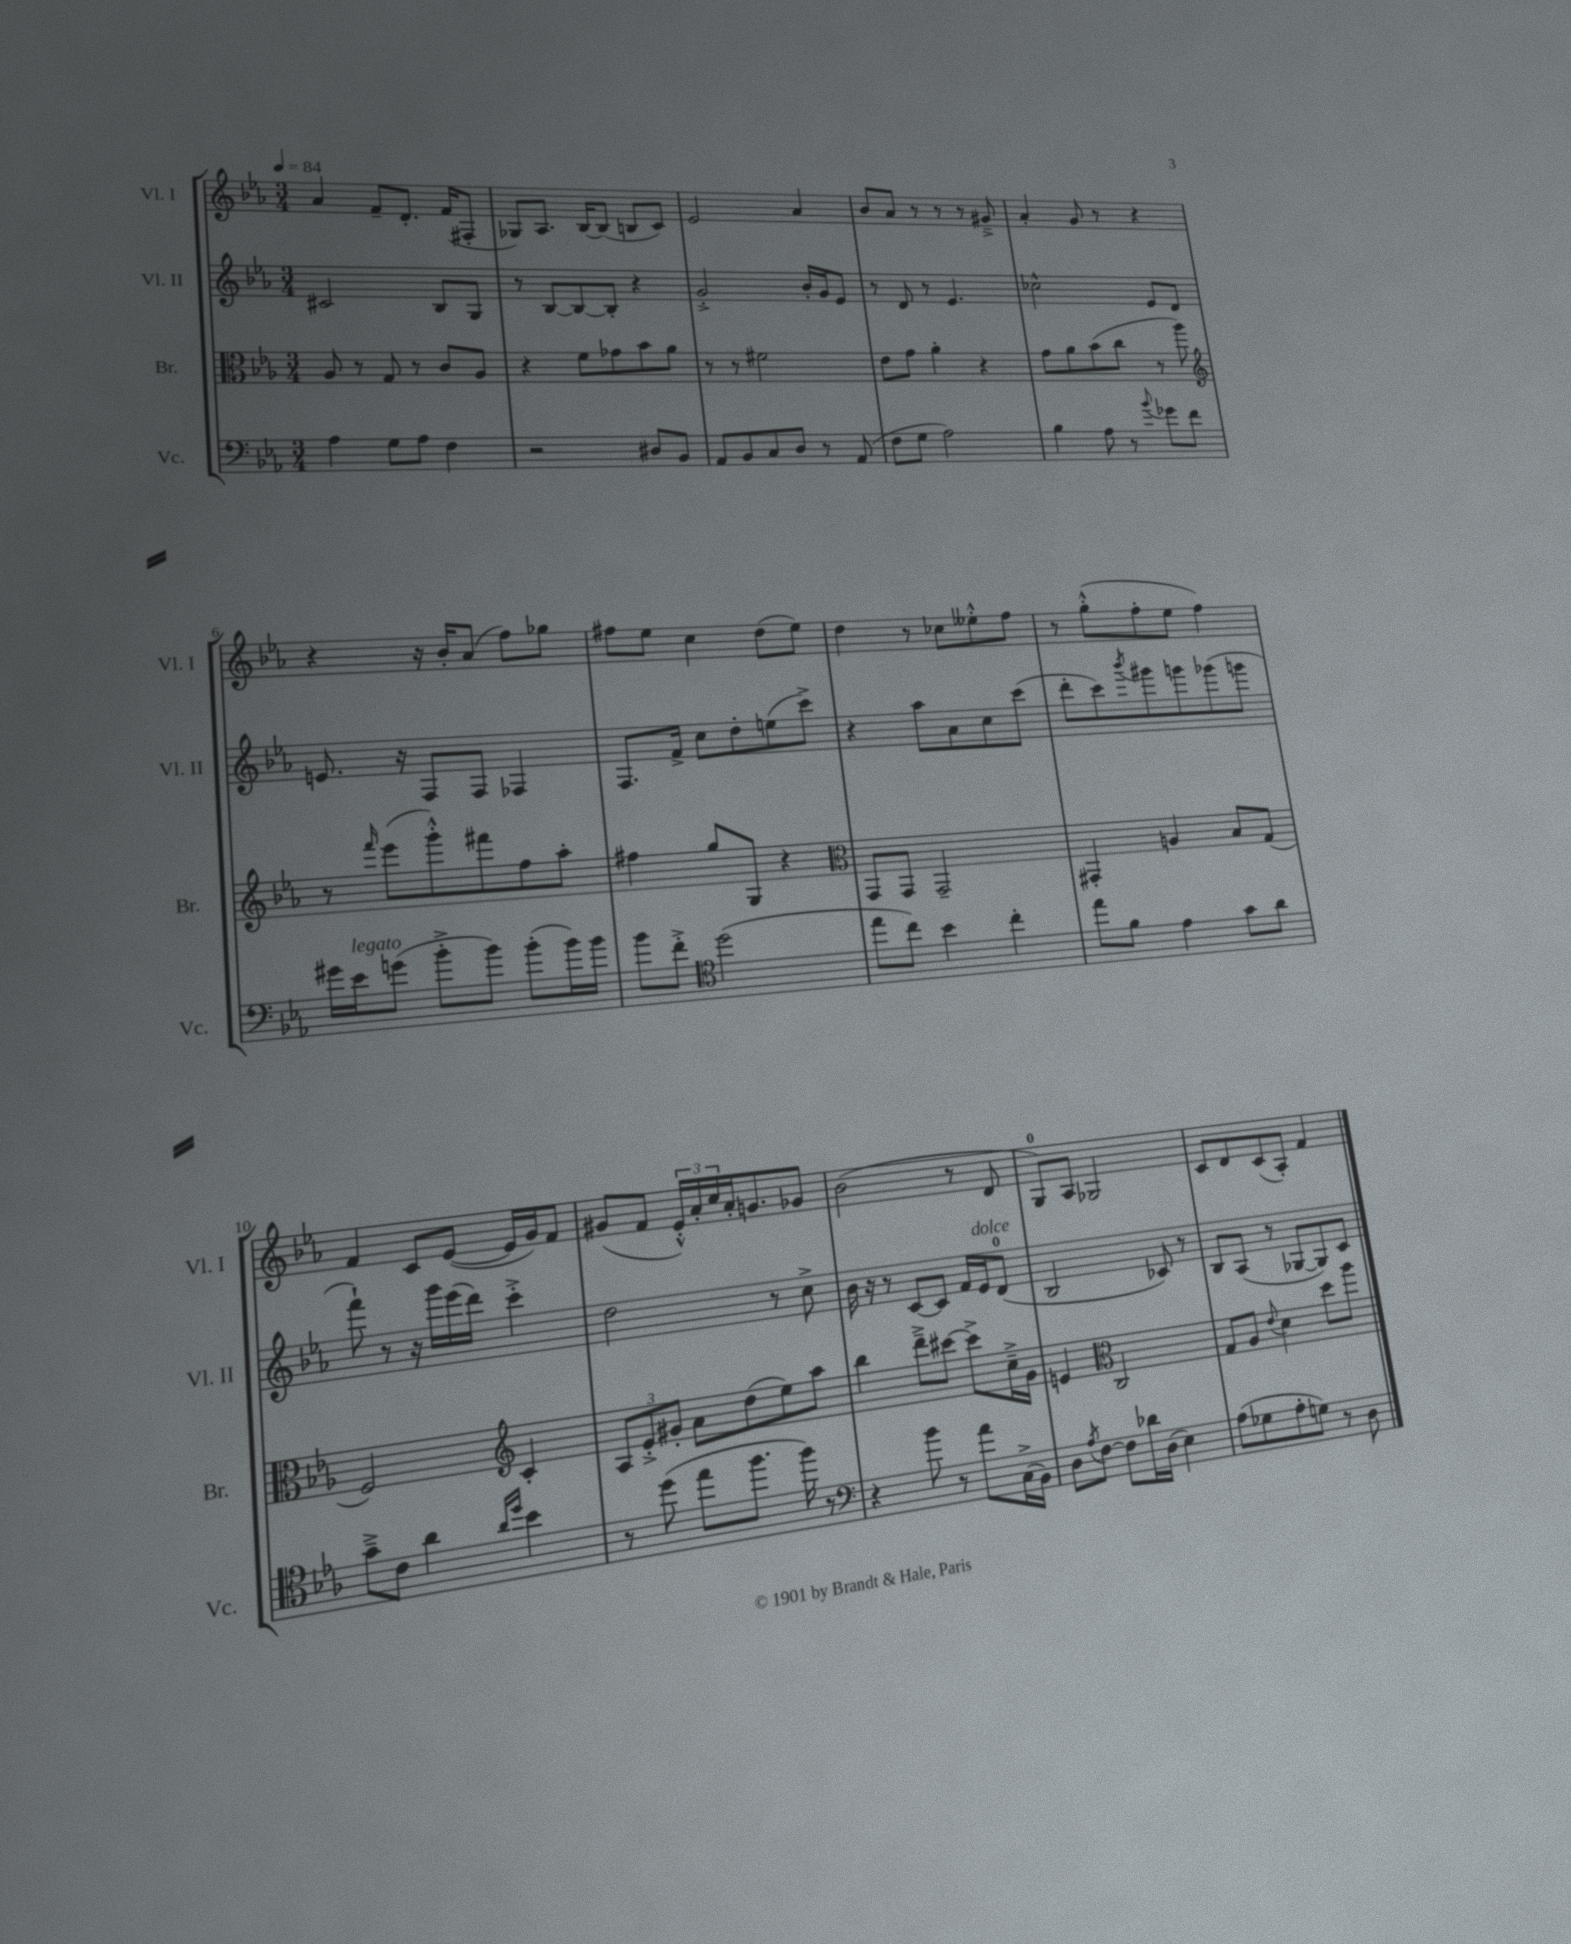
<<
\new StaffGroup <<
\new Staff = "s0" \with { instrumentName = "Vl. I" shortInstrumentName = "Vl. I" } {
    \clef treble \key ees \major \numericTimeSignature \time 3/4 \tempo 4 = 84
    aes'4 f'8-- d'8.-. f'16( fis8-. |
    ges8) aes8. bes16~ bes8( b8 c'8) |
    ees'2 aes'4 |
    bes'8 aes'8 r8 r8 r8 gis'8---> |
    aes'4-. g'8 r8 r4 |
    r4 r16 bes'16-. aes'8( f''8) ges''8 |
    fis''8 ees''8 c''4 d''8( ees''8) |
    d''4 r8 ces''8 eeses''8-.-^ f''8 |
    r8 g''8-.-^( f''8-. ees''8 f''4) |
    f'4 c'8 ees'8~( ees'16 g'16) f'8 |
    gis'8( f'8 \tuplet 3/2 { ees'16-.-^) aes'16-. c''16 } aes'16-. g'8. ges'8 |
    bes'2( r8 d'8 |
    g8-0) aes8 ges2 |
    c'8 d'8 c'8( aes8-.) f'4 \bar "|." |
}
\new Staff = "s1" \with { instrumentName = "Vl. II" shortInstrumentName = "Vl. II" } {
    \clef treble \key ees \major \numericTimeSignature \time 3/4
    cis'2 bes8 g8 |
    r8 bes8~ bes8~ bes8-. r4 |
    g'2-.-> bes'16-. g'16 ees'8 |
    r8 d'8 r8 ees'4. |
    ces''2-^ ees'8 d'8 |
    e'8. r16 f8 f8 fes4 |
    f8. f'16-> c''8 d''8-. e''8( c'''8->) |
    r4 aes''8 aes'8 c''8 c'''8( |
    d'''8-. c'''8) \acciaccatura { bes'''8 } gis'''8 g'''8 ges'''8( g'''8 |
    f'''8-!) r8 r16 g'''16 ees'''16( d'''16) c'''4-.-> |
    d''2 r8 c''8-> |
    bes'16 r16 r8 c'8~ c'8 f'16 ees'16^\markup { \italic "dolce" } d'8-0( |
    bes2 ces'8) r8 |
    bes8 aes8( r8 ges8~ ges8) c'8 \bar "|." |
}
\new Staff = "s2" \with { instrumentName = "Br." shortInstrumentName = "Br." } {
    \clef alto \key ees \major \numericTimeSignature \time 3/4
    aes8 r8 g8 r8 c'8 aes8 |
    r4 f'8 ges'8 bes'8 aes'8 |
    r8 r8 fis'2 |
    ees'8 g'8 aes'4-. r4 |
    g'8 aes'8 bes'8( c''8 r8 aes''8) |
    \clef treble r8 \grace { f'''16 } ees'''8( g'''8-.-^) fis'''8 f''8 aes''8-. |
    fis''4 g''8 g8 r4 |
    \clef alto g,8 g,8 g,2-- |
    gis,4-. a4 bes8 g8( |
    f2) \clef treble c'4-. |
    \tuplet 3/2 { aes8 ees'8-.-> gis'8-. } aes'8 d''8( ees''8) aes''8 |
    bes''4 d'''8---> cis'''8~ cis'''8-> c''16---> g'16 |
    e'4 \clef alto c2 |
    g8 aes8 \appoggiatura { ees'8 } d'4 d''8 aes''8 \bar "|." |
}
\new Staff = "s3" \with { instrumentName = "Vc." shortInstrumentName = "Vc." } {
    \clef bass \key ees \major \numericTimeSignature \time 3/4
    aes4 g8 aes8 f4 |
    r2 dis8 bes,8 |
    aes,8 bes,8 c8 d8 r8 aes,8( |
    f8 g8 aes2) |
    bes4 aes8 r8 \appoggiatura { bes'8 } ges'8 f'8 |
    gis'16 ees'16^\markup { \italic "legato" } g'8( bes'8-.-> bes'8) bes'8-.( bes'16) bes'16 |
    bes'8 f'8-.-> \clef tenor d''2( |
    ees''8 c''8) bes'4 c''4-. |
    ees''8 f'8 ees'4 g'8 aes'8 |
    g'8---> c'8 aes'4 \grace { aes'16 d''16 } bes'4 |
    r8 d''8( ees''8 f''8. f''16) r8 |
    \clef bass r4 bes'8 r8 aes'8 c16->( bes,16) |
    d8 \acciaccatura { aes8 } f8~ f8 des'16 d16( ees4) |
    aes8( ges8 aes8-. g8) r8 d8 \bar "|." |
}
>>
>>
